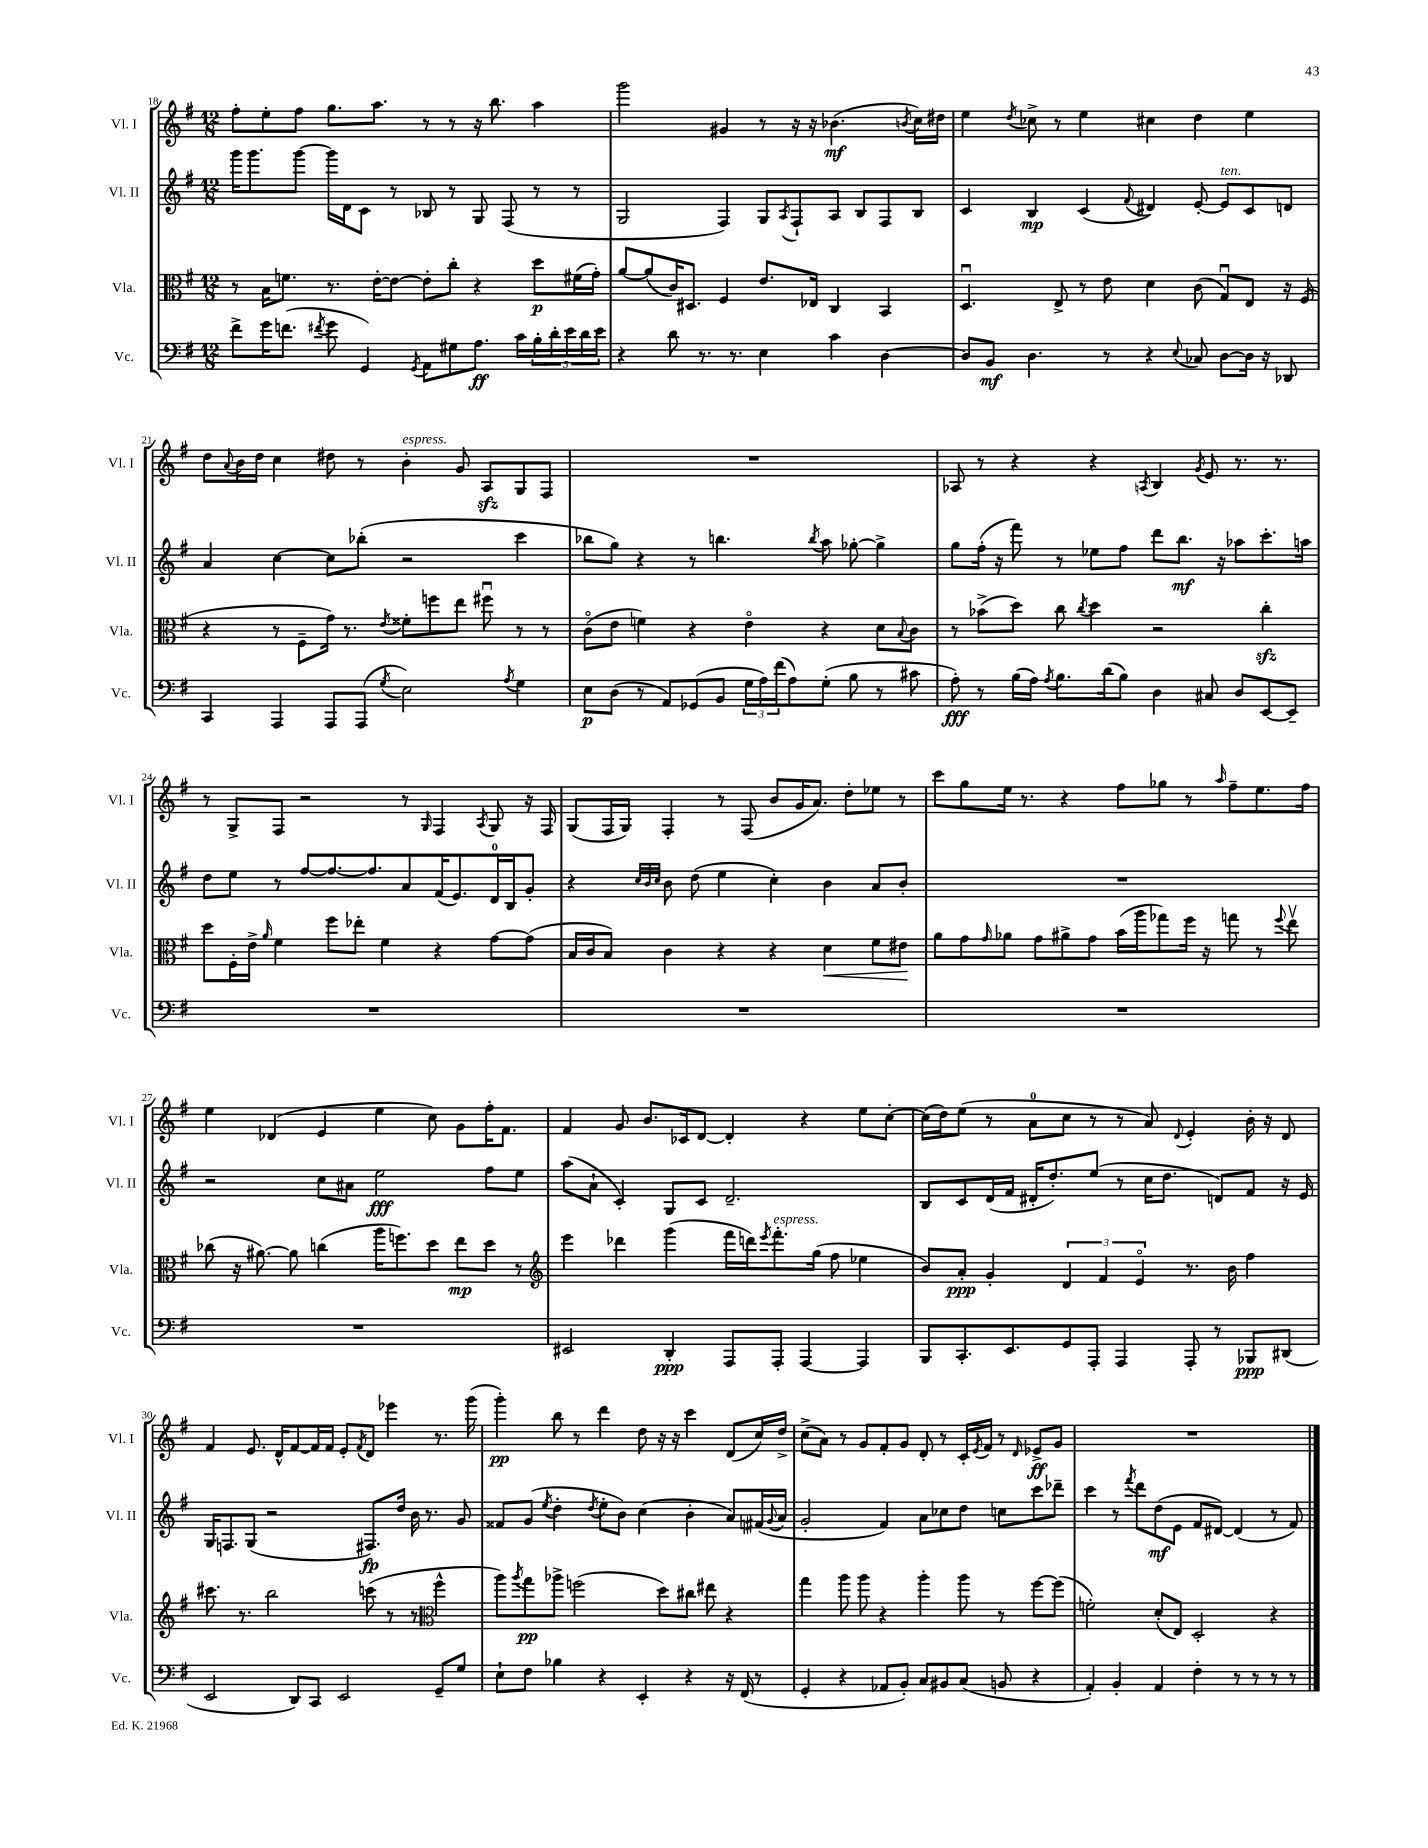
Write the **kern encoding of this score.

**kern	**dynam	**kern	**dynam	**kern	**dynam	**kern	**dynam
*part4	*part4	*part3	*part3	*part2	*part2	*part1	*part1
*staff4	*staff4	*staff3	*staff3	*staff2	*staff2	*staff1	*staff1
*I"Vc.	*	*I"Vla.	*	*I"Vl. II	*	*I"Vl. I	*
*I'Vc.	*	*I'Vla.	*	*I'Vl. II	*	*I'Vl. I	*
*clefF4	*	*clefC3	*	*clefG2	*	*clefG2	*
*k[f#]	*	*k[f#]	*	*k[f#]	*	*k[f#]	*
*M12/8	*	*M12/8	*	*M12/8	*	*M12/8	*
=18	=18	=18	=18	=18	=18	=18	=18
8f#^\L	.	8r	.	16ggg\KL	.	8ff#'\L	.
.	.	.	.	8.ggg\	.	.	.
16g\K	.	16B\KL	.	.	.	8ee'\	.
(8.fn\J	.	8.fn\J	.	.	.	.	.
.	.	.	.	[8ggg\J	.	8ff#\J	.
8qf#X/	.	.	.	.	.	.	.
8g\	.	8.r	.	16ggg\LL]	.	8.gg\L	.
.	.	.	.	16d\J	.	.	.
4GG/)	.	.	.	8c\J	.	.	.
.	.	[16e'\KL	.	.	.	8.aa\J	.
.	.	8e\J_	.	8r	.	.	.
8qGG/	.	.	.	.	.	.	.
8AA\L	.	8e'\L]	.	8B-X/	.	8r	.
8G#X\	.	8cc'\J	.	8r	.	8r	.
8.A\J	ff	4r	.	8G/	.	16r	.
.	.	.	.	.	.	8.bb\	.
.	.	.	.	(8F#/	.	.	.
16c\LL	.	.	.	.	.	.	.
20B'\	.	8dd\L	p	8r	.	4aa\	.
20d'\	.	.	.	.	.	.	.
20e\	.	.	.	.	.	.	.
.	.	(16f#X\L	.	8r	.	.	.
20d\	.	.	.	.	.	.	.
.	.	16g'\JJ)	.	.	.	.	.
20e\JJ	.	.	.	.	.	.	.
=19	=19	=19	=19	=19	=19	=19	=19
4r	.	[8a/L	.	2G/	.	2ggg\	.
.	.	(8a/]	.	.	.	.	.
8d\	.	16c/K)	.	.	.	.	.
.	.	8.D#X/J	.	.	.	.	.
8.r	.	.	.	.	.	.	.
.	.	4F#/	.	4F#/)	.	4g#X/	.
8.r	.	.	.	.	.	.	.
4E\	.	8.e/L	.	8G/L	.	8r	.
.	.	.	.	8qA/	.	.	.
.	.	.	.	8F#`/	.	16r	.
.	.	16E-X/Jk	.	.	.	16r	.
4c\	.	4C/	.	8A/J	.	(4.b-X\	mf
.	.	.	.	8B/L	.	.	.
[4D\	.	4BB/	.	8F#/	.	.	.
.	.	.	.	.	.	8qbn/	.
.	.	.	.	8B/J	.	16cc\LL)	.
.	.	.	.	.	.	16dd#X\JJ	.
=20	=20	=20	=20	=20	=20	=20	=20
8D/L]	.	4.Du/	.	4c/	.	4ee\	.
8BB/J	mf	.	.	.	.	.	.
.	.	.	.	.	.	8qdd/	.
4.D\	.	.	.	4B/	mp	8cc-X^\	.
.	.	8E^/	.	.	.	8r	.
.	.	8r	.	(4c/	.	4ee\	.
8r	.	8e\	.	.	.	.	.
.	.	.	.	8qqf#/	.	.	.
4r	.	4d\	.	4d#X/)	.	4cc#X\	.
8qqE/	.	.	.	.	.	.	.
8C-X/	.	(8c\	.	[8e'/	.	4dd\	.
!	!	!	!	!LO:TX:a:i:t=ten.	!	!	!
[8D\L	.	8Gu/L)	.	8e/L]	.	.	.
16D\Jk]	.	8E/J	.	8c/	.	4ee\	.
16r	.	.	.	.	.	.	.
8DD-X/	.	16r	.	8dn/J	.	.	.
.	.	(16F#/	.	.	.	.	.
!!LO:LB:g=z
=21	=21	=21	=21	=21	=21	=21	=21
4CC/	.	4r	.	4a/	.	8dd\L	.
.	.	.	.	.	.	8qqa/	.
.	.	.	.	.	.	16b\L	.
.	.	.	.	.	.	16dd\JJ	.
4AAA/	.	8r	.	[4cc\	.	4cc\	.
.	.	8F#~\L	.	.	.	.	.
8AAA/L	.	16g\Jk)	.	8cc\L]	.	8dd#X\	.
.	.	8.r	.	.	.	.	.
(8AAA/J	.	.	.	(8bb-X'\J	.	8r	.
8qG/	.	8qe/	.	.	.	.	.
!	!	!	!	!	!	!LO:TX:a:i:t=espress.	!
2E\)	.	8f##X'\L	.	2r	.	4b'\	.
.	.	8ffn\	.	.	.	.	.
.	.	8ee\J	.	.	.	8g/	.
.	.	8ff#Xu\	.	.	.	8Azz/L	.
8qA/	.	.	.	.	.	.	.
4G\	.	8r	.	4ccc\	.	8G/	.
.	.	8r	.	.	.	8F#/J	.
=22	=22	=22	=22	=22	=22	=22	=22
8E\L	p	(8c\L	.	8bb-X\L	.	1.r	.
(8D\J	.	8e\J	.	8gg\J)	.	.	.
8r	.	4fn\)	.	4r	.	.	.
8AA/L)	.	.	.	.	.	.	.
(8GG-X/	.	4r	.	8r	.	.	.
8BB/J	.	.	.	4.bbn\	.	.	.
24G\LL	.	4e\	.	.	.	.	.
24A\)	.	.	.	.	.	.	.
(24f#\J	.	.	.	.	.	.	.
8A\)	.	.	.	.	.	.	.
.	.	.	.	8qbb/	.	.	.
(8G'\J	.	4r	.	8aa\	.	.	.
8B\	.	.	.	[8gg-X'\	.	.	.
8r	.	8d\L	.	4gg-^\]	.	.	.
.	.	8qqB/	.	.	.	.	.
8c#X\	.	8c\J	.	.	.	.	.
=23	=23	=23	=23	=23	=23	=23	=23
8A'\)	fff	8r	.	8gg\L	.	8A-X/	.
8r	.	(8b-X^\L	.	(16ff#'\Jk	.	8r	.
.	.	.	.	16r	.	.	.
(16B\LL	.	8dd\J)	.	8fff#\)	.	4r	.
16A\JJ)	.	.	.	.	.	.	.
8qA/	.	.	.	.	.	.	.
8.B\L	.	8cc\	.	8r	.	.	.
.	.	8qcc/	.	.	.	.	.
.	.	4dd\	.	8ee-X\L	.	4r	.
(16d\k	.	.	.	.	.	.	.
8B\J)	.	.	.	8ff#\J	.	.	.
.	.	.	.	.	.	8qAn/	.
4D\	.	2r	.	8ddd\L	.	4B/	.
.	.	.	.	8.bb\J	mf	.	.
.	.	.	.	.	.	8qg/	.
8C#X/	.	.	.	.	.	8e/	.
.	.	.	.	16r	.	.	.
8D/L	.	.	.	8aa-X\L	.	8.r	.
[8EE/	.	4cczz'\	.	8.ccc'\	.	.	.
.	.	.	.	.	.	8.r	.
8EE~/J]	.	.	.	.	.	.	.
.	.	.	.	16aan\Jk	.	.	.
!!LO:LB:g=z
=24	=24	=24	=24	=24	=24	=24	=24
1.r	.	8dd\L	.	8dd\L	.	8r	.
.	.	16F#'\L	.	8ee\J	.	8G^/L	.
.	.	16e^\JJ	.	.	.	.	.
.	.	16qqa/	.	.	.	.	.
.	.	4f#\	.	8r	.	8F#/J	.
.	.	.	.	[8ff#/L	.	2r	.
.	.	8ff#\L	.	8.ff#/_	.	.	.
.	.	8ee-X'\J	.	.	.	.	.
.	.	.	.	8.ff#/]	.	.	.
.	.	4f#\	.	.	.	.	.
.	.	.	.	8a/	.	8r	.
.	.	.	.	.	.	16qqG/	.
.	.	4r	.	(16f#/K	.	4F#/	.
.	.	.	.	8.e/)	.	.	.
.	.	.	.	.	.	8qA/	.
.	.	[8g\L	.	16d/L	.	8G/	.
.	.	.	.	16B/J	.	.	.
.	.	(8g\J]	.	8g'/J	.	16r	.
.	.	.	.	.	.	16F#/	.
=25	=25	=25	=25	=25	=25	=25	=25
1.r	.	16B/LL	.	4r	.	(8G/L	.
.	.	16c/J	.	.	.	.	.
.	.	8B/J)	.	.	.	16F#/L	.
.	.	.	.	.	.	16G/JJ)	.
.	.	.	.	32qqcc/LLL	.	.	.
.	.	.	.	32qqb/	.	.	.
.	.	.	.	32qqcc/JJJ	.	.	.
.	.	4c\	.	8b\	.	4F#'/	.
.	.	.	.	(8dd\	.	.	.
.	.	4r	.	4ee\	.	8r	.
.	.	.	.	.	.	(8F#/	.
.	.	4r	.	4cc'\)	.	8b/L	.
.	.	.	.	.	.	16g/K	.
.	.	.	.	.	.	8.a/J)	.
!	!	!	!LO:HP:b	!	!	!	!
.	.	4d\	<	4b\	.	.	.
.	.	.	.	.	.	8dd'\L	.
.	.	8f#\L	.	8a/L	.	8ee-X\J	.
.	.	8e#X\J	.	8b'/J	.	8r	.
.	.	.	[	.	.	.	.
=26	=26	=26	=26	=26	=26	=26	=26
1.r	.	8a\L	.	1.r	.	8ccc\L	.
.	.	8g\	.	.	.	8gg\	.
.	.	16qqg/	.	.	.	.	.
.	.	8a-X\J	.	.	.	16ee\Jk	.
.	.	.	.	.	.	8.r	.
.	.	8g\L	.	.	.	.	.
.	.	8a#X^\	.	.	.	4r	.
.	.	8g\J	.	.	.	.	.
.	.	(16b\LL	.	.	.	8ff#\L	.
.	.	16aa\J	.	.	.	.	.
.	.	8gg-X\)	.	.	.	8gg-X\J	.
.	.	16ff#\Jk	.	.	.	8r	.
.	.	16r	.	.	.	.	.
.	.	.	.	.	.	16qqaa/	.
.	.	8ggn\	.	.	.	8ff#~\L	.
.	.	8r	.	.	.	8.ee\	.
.	.	8qqff#/	.	.	.	.	.
.	.	8eev\	.	.	.	.	.
.	.	.	.	.	.	16ff#\Jk	.
!!LO:LB:g=z
=27	=27	=27	=27	=27	=27	=27	=27
1.r	.	(8cc-X\	.	2r	.	4ee\	.
.	.	16r	.	.	.	.	.
.	.	[8.a#X\)	.	.	.	.	.
.	.	.	.	.	.	(4d-X/	.
.	.	8a#\]	.	.	.	.	.
.	.	(4ccn\	.	8cc\L	.	4e/	.
.	.	.	.	8a#X\J	.	.	.
.	.	16aa\KL	.	2ee\	fff	4ee\	.
.	.	8.ffn\)	.	.	.	.	.
.	.	8dd\J	.	.	.	8cc\)	.
.	.	8ee\L	mp	.	.	8g\L	.
.	.	8dd\J	.	8ff#\L	.	16ff#'\K	.
.	.	.	.	.	.	8.f#\J	.
.	.	8r	.	8ee\J	.	.	.
=28	=28	=28	=28	=28	=28	=28	=28
*	*	*clefG2	*	*	*	*	*
2EE#X/	.	4eee\	.	(8aa\L	.	4f#/	.
.	.	.	.	8a`\J	.	.	.
.	.	4ddd-X\	.	4c'/)	.	8g/	.
.	.	.	.	.	.	8.b/L	.
4DD'/	ppp	(4ggg\	.	8G/L	.	.	.
.	.	.	.	.	.	16c-X/k	.
.	.	.	.	8c/J	.	[8d/J	.
8AAA/L	.	16fff#\LL	.	2.d~/	.	4d'/]	.
.	.	16dddn\J)	.	.	.	.	.
.	.	8qeee/	.	.	.	.	.
!	!	!LO:TX:a:i:t=espress.	!	!	!	!	!
8AAA'/J	.	8.fff#'\	.	.	.	.	.
[4AAA/	.	.	.	.	.	4r	.
.	.	(16gg\Jk	.	.	.	.	.
.	.	8ff#\	.	.	.	.	.
4AAA/]	.	4ee-X\	.	.	.	8ee\L	.
.	.	.	.	.	.	[8cc'\J	.
=29	=29	=29	=29	=29	=29	=29	=29
8BBB/L	.	8b/L)	.	8B/L	.	(16cc\LL]	.
.	.	.	.	.	.	16dd\J)	.
8.CC'/	.	8a'/J	ppp	8c/	.	(8ee\J	.
.	.	4g'/	.	(16d/L	.	8r	.
8.EE/	.	.	.	16f#/JJ	.	.	.
.	.	.	.	16d#X'/KL	.	8a\L	.
.	.	.	.	8.dd'/)	.	.	.
8GG/	.	6d/	.	.	.	8cc\J	.
8AAA'/J	.	.	.	(8ee/J	.	8r	.
.	.	6f#/	.	.	.	.	.
4AAA/	.	.	.	8r	.	8r	.
.	.	6e/	.	.	.	.	.
.	.	.	.	16cc\KL	.	8a/)	.
.	.	.	.	8.dd\J	.	.	.
.	.	.	.	.	.	8qqd/	.
8AAA'/	.	8.r	.	.	.	4e'/	.
8r	.	.	.	8dn/L)	.	.	.
.	.	16b\	.	.	.	.	.
8BBB-X/L	ppp	4ff#\	.	8f#/J	.	16b'\	.
.	.	.	.	.	.	16r	.
(8DD#X/J	.	.	.	16r	.	8d/	.
.	.	.	.	16e/	.	.	.
!!LO:LB:g=z
=30	=30	=30	=30	=30	=30	=30	=30
2EE/	.	8.ccc#X\	.	16G/KL	.	4f#/	.
.	.	.	.	8.Fn/	.	.	.
.	.	8.r	.	.	.	.	.
.	.	.	.	(8G/J	.	8.e/	.
.	.	2bb\	.	2r	.	.	.
.	.	.	.	.	.	16d^^/KL	.
8DD/L)	.	.	.	.	.	[8f#/	.
8CC/J	.	.	.	.	.	16f#/L]	.
.	.	.	.	.	.	16f#/JJ	.
2EE/	.	.	.	.	.	8e'/L	.
.	.	.	.	.	.	8qf#/	.
.	.	(8cccn\	.	8.F#X/L)	fp	8d/J	.
.	.	8r	.	.	.	4eee-X\	.
.	.	.	.	16dd/Jk	.	.	.
.	.	8r	.	16b\	.	.	.
.	.	.	.	8.r	.	.	.
*	*	*clefC3	*	*	*	*	*
8GG~/L	.	4ff#^^\	.	.	.	8.r	.
8G/J	.	.	.	8g/	.	.	.
.	.	.	.	.	.	(16ggg\	.
=31	=31	=31	=31	=31	=31	=31	=31
8E`\L	.	8aa\L)	.	8f##X/L	.	4ggg'\)	pp
.	.	8qaa/	.	.	.	.	.
8F#\J	.	8gg\	pp	(8g/J	.	.	.
.	.	.	.	8qee/	.	.	.
4B-X\	.	8aa-X^\J	.	4dd'\	.	8bb\	.
.	.	(2ffn\	.	.	.	8r	.
.	.	.	.	8qdd/	.	.	.
4r	.	.	.	8ee'\L	.	4ddd\	.
.	.	.	.	8b\J)	.	.	.
4EE'/	.	.	.	(4cc\	.	8dd\	.
.	.	8dd\L)	.	.	.	16r	.
.	.	.	.	.	.	16r	.
4r	.	8cc#X\J	.	4b'\	.	4ccc\	.
.	.	8ee#X\	.	.	.	.	.
16r	.	4r	.	8a/L)	.	(8d/L	.
(16FF#/	.	.	.	.	.	.	.
8r	.	.	.	(16f#X/L	.	16cc/L)	.
.	.	.	.	8qqg/	.	.	.
.	.	.	.	16a/JJ	.	16dd^/JJ	.
=32	=32	=32	=32	=32	=32	=32	=32
4GG'/	.	4gg\	.	2g'/	.	(8cc^\L	.
.	.	.	.	.	.	8a\J)	.
4r	.	8aa\	.	.	.	8r	.
.	.	8aa\	.	.	.	8g/L	.
8AA-X/L	.	4r	.	4f#/)	.	8f#'/	.
8BB'/J)	.	.	.	.	.	8g/J	.
8C/L	.	4aa'\	.	8a\L	.	8d'/	.
8BB#X/	.	.	.	8cc-X\	.	8r	.
(8C/J	.	8aa\	.	8dd\J	.	16c'/LL	.
.	.	.	.	.	.	8qe/	.
.	.	.	.	.	.	16f#/JJ	.
8BBn/	.	8r	.	8ccn\L	.	8r	.
.	.	.	.	.	.	16qqd/	.
4r	.	[8ff#\L	.	8ccc\	.	8e-X^/L	ff
.	.	(8ff#\J]	.	8ddd-X~\J	.	8g/J	.
=33	=33	=33	=33	=33	=33	=33	=33
4AA'/)	.	2fn'\)	.	4ccc\	.	1.r	.
4BB'/	.	.	.	8r	.	.	.
.	.	.	.	8qfff#/	.	.	.
.	.	.	.	8ddd\L	.	.	.
4AA/	.	(8d'/L	.	(8dd\	mf	.	.
.	.	8E/J)	.	8e\J	.	.	.
4F#'\	.	2D'/	.	8f#/L	.	.	.
.	.	.	.	[8d#X/J)	.	.	.
8r	.	.	.	(4d#/]	.	.	.
8r	.	.	.	.	.	.	.
8r	.	4r	.	8r	.	.	.
8r	.	.	.	8f#/)	.	.	.
==	==	==	==	==	==	==	==
*-	*-	*-	*-	*-	*-	*-	*-
